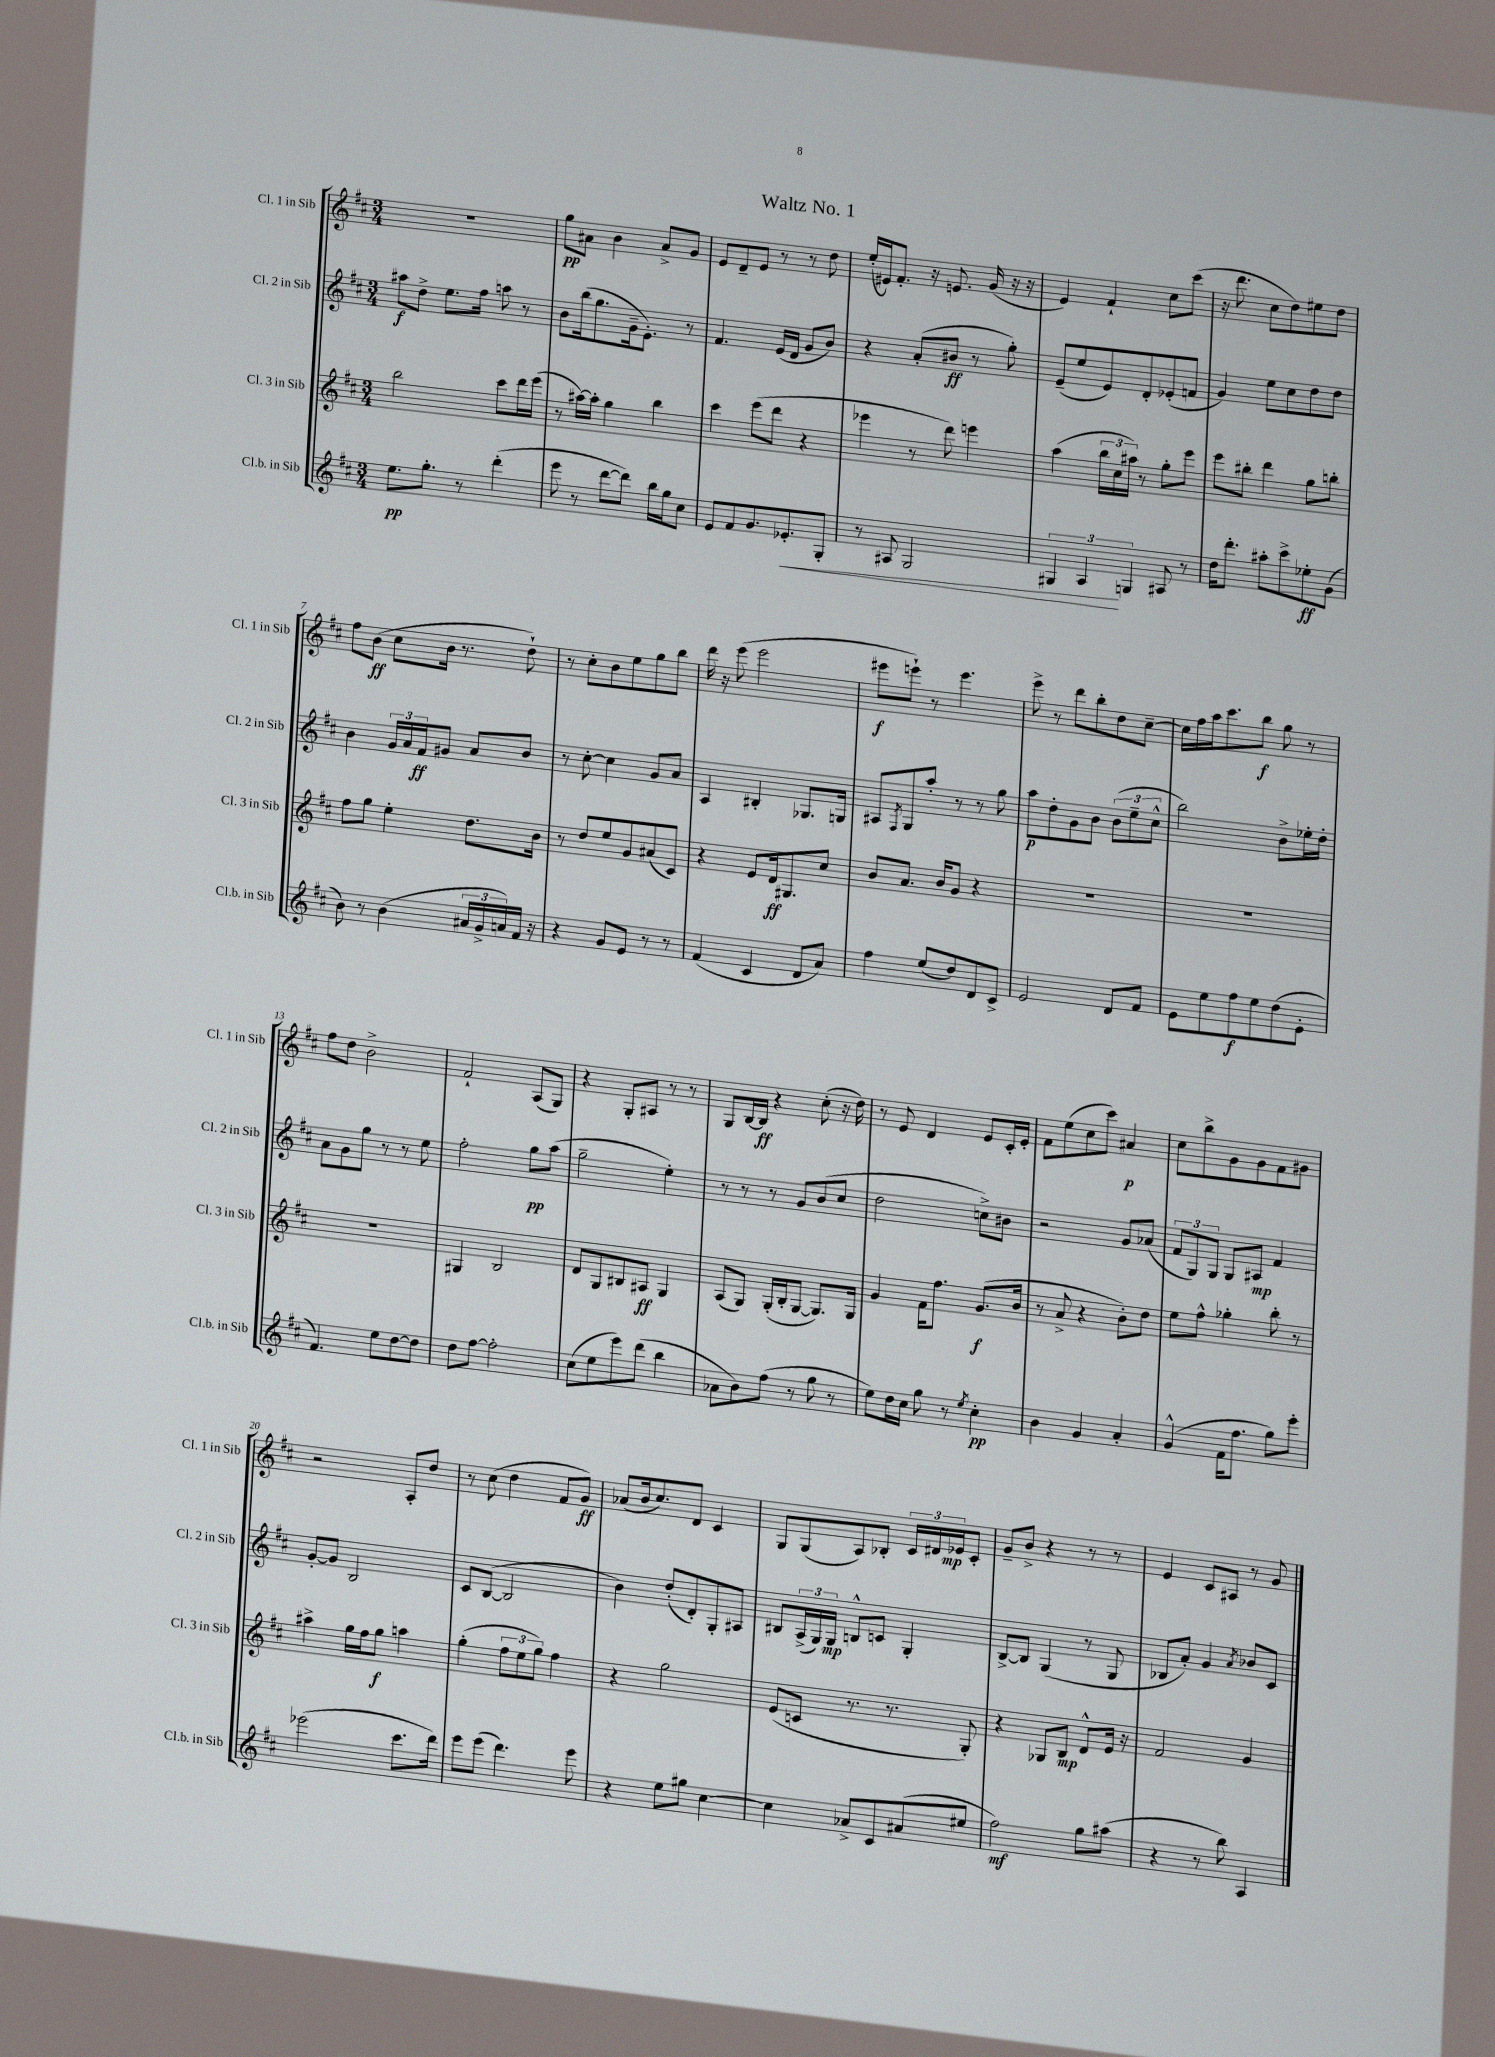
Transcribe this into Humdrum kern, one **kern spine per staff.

**kern	**kern	**kern	**kern
*staff4	*staff3	*staff2	*staff1
*clefG2	*clefG2	*clefG2	*clefG2
*k[f#c#]	*k[f#c#]	*k[f#c#]	*k[f#c#]
*M3/4	*M3/4	*M3/4	*M3/4
8.ee\L	2bb\	8aa#\L	2.r
.	.	8dd^\J	.
8.gg'\J	.	.	.
.	.	8.ee\L	.
8r	.	.	.
.	.	16ff#\Jk	.
(4ddd'\	8ccc#\L	8aa\	.
.	16ddd\L	8r	.
.	(16eee\JJ	.	.
=	=	=	=
8eee\	8r	8b\L	8gg\L
8r	[16aa#\LL)	(16bb\k	8a#\J
.	16aa#'\]JJ	8.gg\	.
[8ddd\L	4gg\	.	4b\
8ddd\]J)	.	16g~\k	.
.	.	8.e'\J)	.
16bb\LL	4bb\	.	8a#^/L
16gg\J	.	.	.
8cc#\J	.	8r	8g/J
=	=	=	=
8e/L	4ccc#\	4.f#/	8e/L
8f#/	.	.	8d~/
8.g/	(8eee\L	.	8e/J
.	8ddd\J	(16e/LL	8r
8.e-'/	.	16d/JJ	.
.	4r	8g/L	8r
8G'/J	.	8b/J)	8dd\
=	=	=	=
8r	4eee-\	4r	(16ee'/LL
.	.	.	16e#/J)
8A#/	.	.	8.f#'/J
2G/	8r	(8a'/L	.
.	.	.	16r
.	8ddd\)	8b#/J	8.e/
.	4eee\	8r	.
.	.	.	(16g/
.	.	8gg'\)	16r
.	.	.	16r
=	=	=	=
6G#/	(4aa\	(8e~/L	4e/)
.	.	8ee/	.
6A/	.	.	.
.	24bb\LL	8e/)	4f#`/
.	24cc#\	.	.
6G/	24aa#\JJ)	.	.
.	8r	8d'/	.
8A#/	8gg'\L	(8e-'/	8cc#\L
8r	8eee\J	8f/J	(8ccc#\J
=	=	=	=
16dd\LK	8eee\L	4g/)	16r
8.ddd'\J	.	.	8.ddd\
.	8bb#'\J	.	.
8aa#'\L	4ddd\	8ee\L	8cc#\L
8ccc#^\	.	8cc#\	8dd\)
8ee-'\	8gg\L	8dd\	8ee#\
(8g\J	8bb'\J	8dd\J	8dd\J
=	=	=	=
8b\)	8ff#\L	4b\	8ff#\L
8r	8gg\J	.	(8b\J
(4b\	4ee'\	24g/LL	8cc#\L
.	.	24a/	.
.	.	24f#/J	.
.	.	8g#/J	16b\Jk
.	.	.	8.r
24a#/LL	8.dd\L	8a/L	.
24g^/	.	.	.
24a/)	.	.	.
16f#/JJ	.	8b/J	8dd`\)
16r	16b\Jk	.	.
=	=	=	=
4r	8r	8r	8r
.	8dd/L	[8cc#'\	8cc#'\L
8g/L	8ee/	4cc#\]	8b\
8e/J	8g/	.	8ee\
8r	(8a#/	8g/L	8gg\
8r	8c#/J)	8a/J	8bb\J
=	=	=	=
(4f#/	4r	4A/	16ddd\
.	.	.	16r
.	.	.	(8eee\
4c#/	8e/L	4B#'/	2eee\
.	16d/k	.	.
.	8.G#/	.	.
8d/L	.	8.G-/L	.
8a/J)	8cc#/J	.	.
.	.	16G/Jk	.
=	=	=	=
4ff#\	8b/L	8A#/L	8eee#\L
.	.	8qF#/	.
.	8.a/J	8G/	8eee`\J)
(8ee/L	.	8aa'/J	8r
.	16b/LK	.	.
8dd/)	8g/J	8r	4.eee\
8d/	4r	8r	.
8c#^/J	.	8gg\	.
=	=	=	=
2e/	2.r	8aa\L	8eee^\
.	.	8dd'\	8r
.	.	8g\	8ddd\L
.	.	8b\J	8bb'\
8d/L	.	(12b\L	8dd\
.	.	12ee~\	.
8f#/J	.	.	[8cc#~\J
.	.	12cc#^^\J	.
=	=	=	=
8e\L	2.r	2bb\)	16cc#\]LL
.	.	.	16ff#\
8ee\	.	.	16aa\J
.	.	.	8.ccc#\
8ff#\	.	.	.
8ee\	.	.	8bb\J
(8dd\	.	8b^\L	8gg\
8e'\J	.	16ee-'\L	8r
.	.	16dd'\JJ	.
=	=	=	=
4.f#/)	2.r	8a\L	8ff#\L
.	.	8g\	8dd\J
.	.	8gg\J	2b^\
8ee\L	.	8r	.
[8dd\	.	8r	.
8dd\]J	.	8ee\	.
=	=	=	=
8dd\L	4G#/	2ff#'\	2f#`/
[8ff#\J	.	.	.
2ff#'\]	2B/	.	.
.	.	8gg\L	(8A/L
.	.	(8aa\J	8G/J)
=	=	=	=
(8cc#\L	8d/L	2gg~\	4r
8ee\	8G/	.	.
8eee\)	8B#/	.	8G'/L
(8ddd\J	8A#/J	.	8A#/J
4bb\	4G/	4ee'\)	8r
.	.	.	8r
=	=	=	=
8a-\L	(8A/L	8r	8G/L
8b\)	8G/J)	8r	[16B/L
.	.	.	16B/]JJ
(8ff#\J	(16G'/LL	8r	4r
.	16B'/J	.	.
8r	[8G/J	8g/L	.
8gg\	8.G/]L)	(8b/	(8cc#'\
8r	.	8cc#/J	16r
.	16G/Jk	.	16dd\)
=	=	=	=
8ee\L)	4g/	2dd\	8r
16dd\L	.	.	8e/
16cc#\JJ	.	.	.
8gg\	16f#\LK	.	4d/
.	8.ff#\J	.	.
8r	.	.	.
8qee/	.	.	.
4cc#'\	(8.g/L	8cc^\L)	8e/L
.	.	8b#\J	16c#'/L
.	16b/Jk	.	16e'/JJ
=	=	=	=
4b\	8r	2r	8f#\L
.	8a^/	.	(8ee\
4g/	4r	.	8cc#\
.	.	.	8ccc#\J)
4a'/	8b'\L)	8g/L	4a#/
.	8dd\J	(8a-/J	.
=	=	=	=
(4g^^/	8ee\L	12f#/L	8cc#\L
.	.	12G/)	.
.	8ff#^^\J	.	8bb^\
.	.	12G/J	.
16f#\LK	4gg-'\	8G/L	8g\
8.ff#\J	.	.	.
.	.	8A#/J	8g\
8gg\L)	8bb'\	4f#/	8f#\
8eee'\J	8r	.	8g#\J
=	=	=	=
(2eee-\	4aa#^\	[8g'/L	2r
.	.	8g/]J	.
.	16gg\LL	2B/	.
.	16ff#\J	.	.
.	8gg\J	.	.
8.ccc#\L	4aa\	.	8A'/L
.	.	.	8dd/J
16ddd\Jk)	.	.	.
=	=	=	=
8eee\L	(4gg'\	8c#/L	8r
(8eee\J	.	([8B/J	(8cc#\
4.ddd\)	12ff#\L	2B/]	4dd\
.	12ee\	.	.
.	12gg\J)	.	.
.	4ff#\	.	8f#/L
8eee\	.	.	8g/J)
=	=	=	=
4r	4r	4b\)	(8a-/L
.	.	.	16b/k
.	.	.	8.cc#/)
8ee\L	2gg\	(8dd'/L	.
8gg#\J	.	8d'/)	8d/J
[4cc#\	.	8G'/	4c#/
.	.	8A#/J	.
=	=	=	=
4cc#\]	(8e/L	8B#/L	8G/L
.	8c/J	(24A^/L	(8G/
.	.	24G/)	.
.	.	24G/JJ	.
8a-^/L	8.r	8B^^/L	8A/)
8c#/	.	8c/J	8B-'/J
.	8.r	.	.
(8a#/	.	4G'/	24c#/LL
.	.	.	24d#/
.	.	.	24e-/J
8ee#/J	8G'/)	.	8c#'/J
=	=	=	=
2ff#\)	4r	[8B^/L	8g~/L
.	.	8B/]J	8b^/J
.	8G-/L	(4G/	4r
.	8B/J	.	.
8gg\L	8d^^/L	8r	8r
(8aa#\J	16e/Jk	8G/	8r
.	16r	.	.
=	=	=	=
4r	2f#/	8B-/L	4e/
.	.	8a'/J)	.
8r	.	4g/	8c#/L
8bb\)	.	.	8A#/J
.	.	8qa/	.
4A/	4g/	8b-/L	8r
.	.	8c#/J	8g/
==	==	==	==
*-	*-	*-	*-
